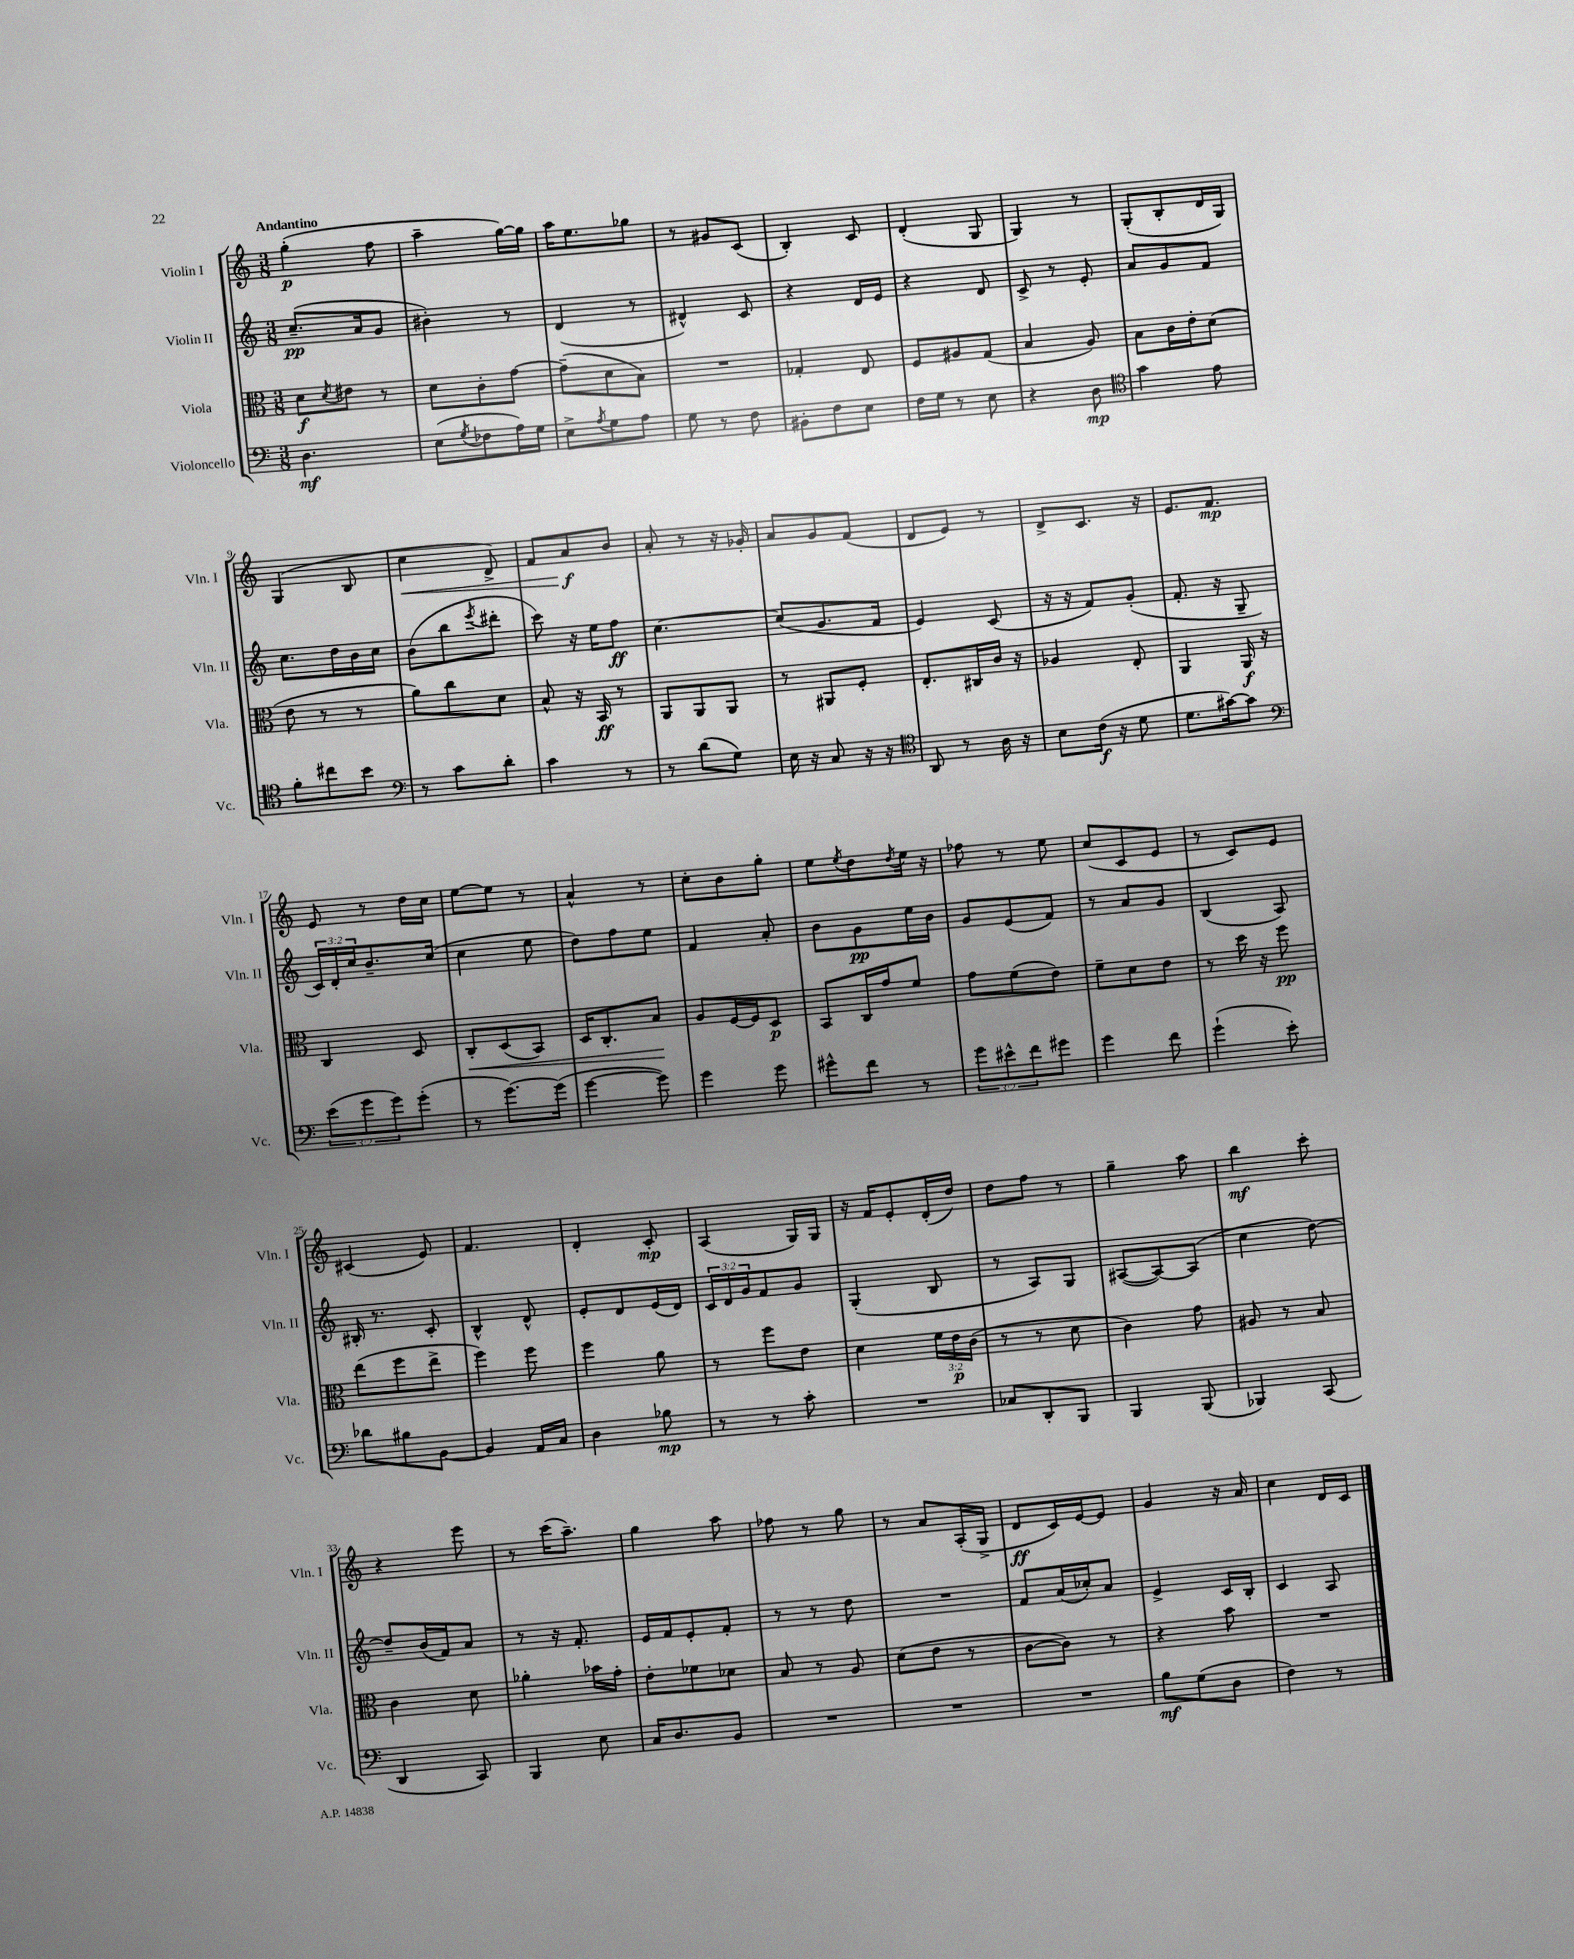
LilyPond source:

<<
\new StaffGroup <<
\new Staff = "s0" \with { instrumentName = "Violin I" shortInstrumentName = "Vln. I" } {
    \clef treble \key c \major \numericTimeSignature \time 3/8 \tempo "Andantino"
    g''4-.\p( f''8 |
    a''4-- g''16~) g''16 |
    a''16 e''8. ges''8 |
    r8 gis'8 c'8( |
    b4-.) c'8 |
    d'4-.( g8 |
    g4) r8 |
    g8-.( b8-. d'16 g16) |
    g4( b8 |
    c''4\< d'8->) |
    f'8 a'8\f\! b'8 |
    a'8-. r8 r16 ges'16-. |
    a'8 g'8 f'8( |
    d'8 e'8) r8 |
    d'8-> c'8. r16 |
    e'8. f'8.\mp |
    e'8 r8 d''16 c''16 |
    e''8~ e''8 r8 |
    a'4-^ r8 |
    c''8-. b'8 g''8-. |
    e''8 \acciaccatura { e''8 } d''8 \acciaccatura { d''8 } e''16 r16 |
    fes''8 r8 e''8 |
    c''8( c'8 e'8 |
    r8 c'8) e'8 |
    cis'4( e'8) |
    f'4. |
    d'4-. c'8-.\mp |
    a4( g16) g16 |
    r16 f'16 e'8-. d'16-.( d''16) |
    d''8 f''8 r8 |
    g''4-- a''8 |
    b''4\mf c'''8-. |
    r4 e'''8 |
    r8 c'''16( a''8.--) |
    g''4 a''8 |
    fes''8 r8 g''8 |
    r8 a'8 a16-.( g16-> |
    d'8\ff c'16) e'16~ e'8 |
    g'4 r16 a'16 |
    c''4 d'16 c'16 \bar "|." |
}
\new Staff = "s1" \with { instrumentName = "Violin II" shortInstrumentName = "Vln. II" } {
    \clef treble \key c \major \numericTimeSignature \time 3/8 \override Staff.TupletNumber.text = #tuplet-number::calc-fraction-text
    c''8.--\pp( a'16 g'8 |
    bis'4-.) r8 |
    d'4( r8 |
    dis'4-^) c'8 |
    r4 d'16 e'16 |
    r4 d'8 |
    c'8-> r8 e'8-. |
    a'8 g'8 f'8 |
    c''8. d''16 b'16 c''16 |
    b'8( b''8 \acciaccatura { e'''8 } dis'''8-. |
    c'''8) r16 e''16 f''8\ff |
    c''4.~ |
    c''8( g'8. f'16 |
    e'4) c'8( |
    r16 r16 f'8) g'8-.( |
    f'8.-. r16 g8-- |
    \tuplet 3/2 { c'16) d'16-. c''16 } b'8.-- c''16( |
    c''4 e''8 |
    d''8) f''8 e''8 |
    f'4 a'8-. |
    b'8 g'8\pp e''16 b'16 |
    g'8 e'8( f'8) |
    r8 a'8 g'8 |
    b4( a8) |
    bis16-. r8. c'8-. |
    b4-^ d'8-^ |
    e'8-. d'8 e'16( d'16) |
    \tuplet 3/2 { c'16 d'16 g'16 } f'8 g'8 |
    g4-.( b8 |
    r8 a8) g8 |
    ais8~( ais8~) ais8( |
    c''4 d''8~) |
    d''8-- b'16( f'16) a'8 |
    r8 r16 f'8.-. |
    e'16 f'16 e'8-. f'8-. |
    r8 r8 d''8 |
    R4. |
    f'8 a'16( ces''16-.) a'8 |
    e'4-> c'16 b16-. |
    c'4 a8 \bar "|." |
}
\new Staff = "s2" \with { instrumentName = "Viola" shortInstrumentName = "Vla." } {
    \clef alto \key c \major \numericTimeSignature \time 3/8 \override Staff.TupletNumber.text = #tuplet-number::calc-fraction-text
    d'8\f \acciaccatura { d'8 } eis'8 r8 |
    d'8 c'8-. g'8~ |
    g'8--( d'8 b8) |
    R4. |
    ges4-. e8 |
    f8 ais8 g8( |
    b4 a8) |
    b8 c'16 e'16-. d'8( |
    e'8 r8 r8 |
    a'8) c''8 d'8 |
    b8-^ r16 b,16\ff r8 |
    a,8 a,8 a,8 |
    r8 ais,8 f8-. |
    e8.-. cis16 c'16 r16 |
    aes4 e8-. |
    a,4 a,16\f r16 |
    c4 d8 |
    c8-.\< d8( b,8) |
    d16 c8.-. b8\! |
    a8 f16~ f16 d8\p |
    b,8 c16 g'16 f'8 |
    g'8 f'8( e'8) |
    f'8-- d'8 e'8 |
    r8 d''16 r16 f''8\pp |
    e''8( f''8 e''8-> |
    f''4) f''8 |
    f''4 a'8 |
    r8 f''8 e'8 |
    d'4 \tuplet 3/2 { f'16 e'16\p c'16( } |
    r8 r8 d'8 |
    c'4) g'8 |
    ais8 r8 b8 |
    c'4 d'8 |
    aes'4-. bes'16 g'16-. |
    e'8-. fes'8 des'8 |
    b8 r8 a8 |
    d'8( e'8 r8 |
    c'8~ c'8) r8 |
    r4 b'8 |
    R4. \bar "|." |
}
\new Staff = "s3" \with { instrumentName = "Violoncello" shortInstrumentName = "Vc." } {
    \clef bass \key c \major \numericTimeSignature \time 3/8 \override Staff.TupletNumber.text = #tuplet-number::calc-fraction-text
    d4.\mf |
    e8( \acciaccatura { g8 } fes8 a16) g16 |
    e8-> \acciaccatura { a8 } g8 a8 |
    g8 r8 f8 |
    bis,8-. f8 e8 |
    f16 g16 r8 e8 |
    r4 d8\mp |
    \clef tenor g'4 e'8 |
    f'8-. cis''8 b'8 |
    \clef bass r8 c'8 d'8-. |
    c'4 r8 |
    r8 d'8( g8) |
    e16 r16 c8 r16 r16 |
    \clef tenor a,8 r8 a16 r16 |
    b8 c'16\f( r16 d'8 |
    d'8. gis'16~) gis'8 |
    \clef bass \tuplet 3/2 { e'8( g'8 g'8) } g'8-.( |
    r8 g'8.~) g'16( |
    g'4~ g'8) |
    g'4 g'8 |
    gis'8-^ f'8 r8 |
    \tuplet 3/2 { g'8 eis'8-^ f'8 } gis'8 |
    g'4 f'8 |
    g'4-!( e'8-.) |
    des'8 bis8 b,8~ |
    b,4 a,16 c16 |
    d4 bes8\mp |
    r8 r8 c'8-. |
    R4. |
    ces8 d,8-. b,,8 |
    b,,4 b,,8( |
    bes,,4) c,8( |
    d,4 c,8) |
    b,,4 e8 |
    c16 d8. b,8 |
    R4. |
    R4. |
    R4. |
    b8\mf g8( d8 |
    f4) r8 \bar "|." |
}
>>
>>
